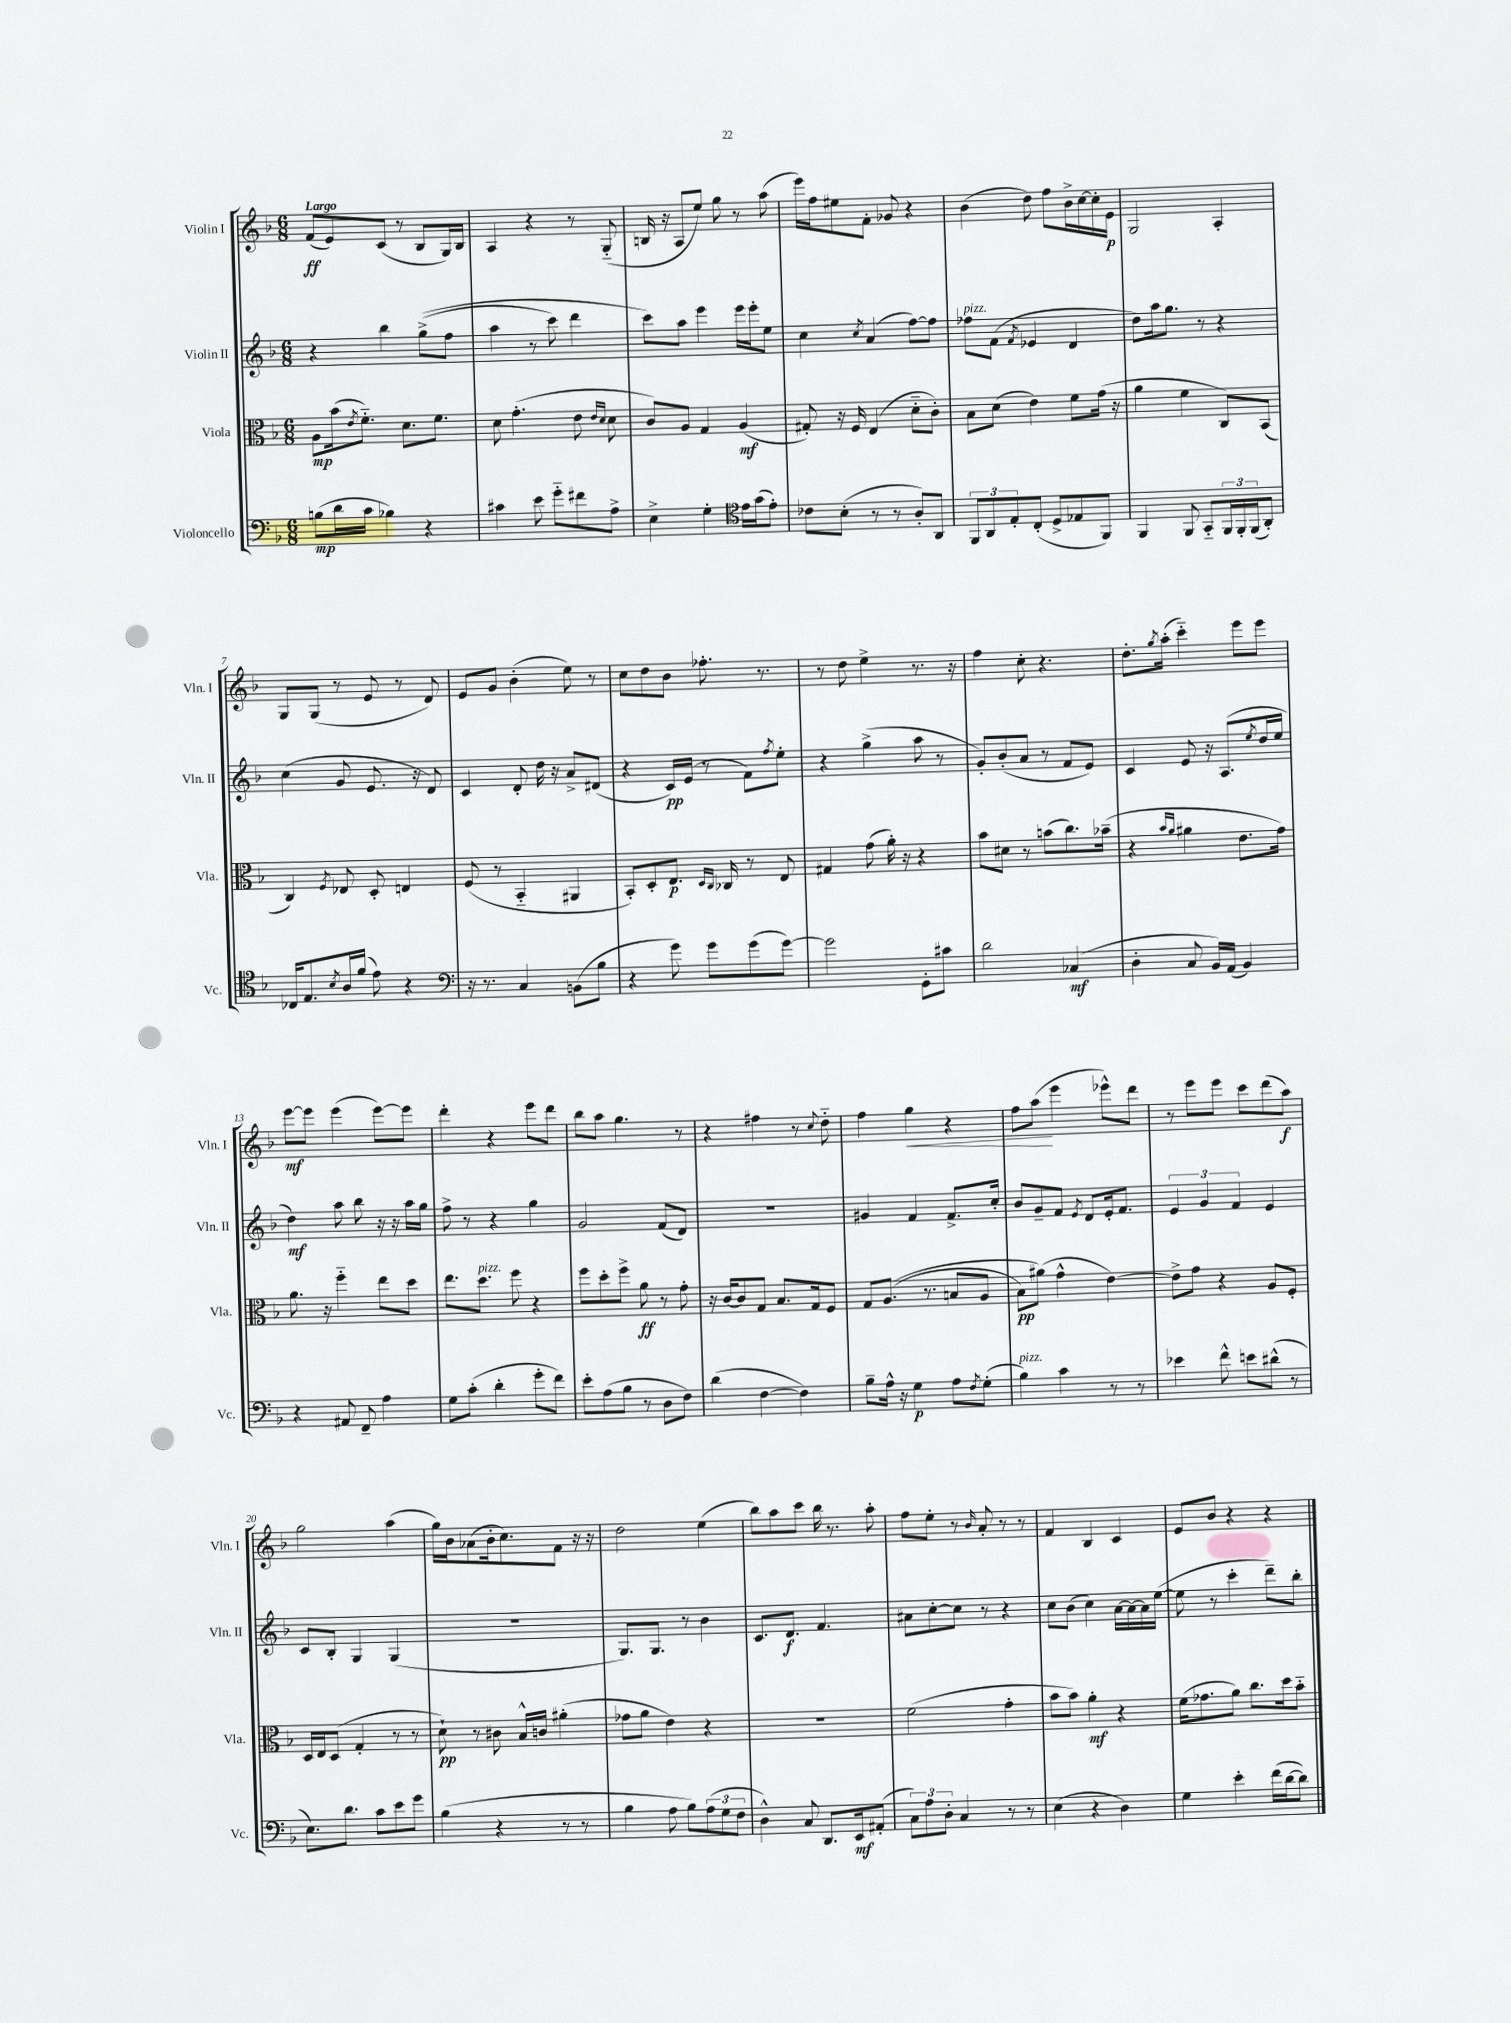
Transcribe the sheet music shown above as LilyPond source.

<<
\new StaffGroup <<
\new Staff = "s0" \with { instrumentName = "Violin I" shortInstrumentName = "Vln. I" } {
    \clef treble \key f \major \numericTimeSignature \time 6/8 \tempo "Largo"
    f'8\ff( e'8) c'8( r8 bes8 g16) bes16 |
    a4 r4 r8 g8-_( |
    b16 r16 a8 e''8) g''8 r8 a''8( |
    e'''16) f''16 eis''8 f'8-. ges'8 r4 |
    bes'4( d''8) f''8 bes'16-> c''16~ c''16-. e'16\p |
    g2 a4-. |
    g8 g8( r8 e'8 r8 d'8) |
    e'8 g'8 bes'4-.( e''8) r8 |
    c''8 d''8 bes'8 fes''8.-. r8. |
    r8 d''8 e''4-> r8. r16 |
    f''4 c''8-. r4. |
    d''8.-. \acciaccatura { g''8 } a''16-.( c'''4-_) e'''8 e'''8 |
    e'''8~\mf e'''8 e'''4( e'''8~) e'''8 |
    d'''4-. r4 e'''8 d'''8 |
    bes''8 a''8 g''4. r8 |
    r4 fis''4 r8 \appoggiatura { c''8 } d''8-_ |
    f''4 g''4\< r4 |
    f''8 a''8\!( e'''4 ees'''8-^) d'''8 |
    r8 e'''8 e'''8 c'''8 d'''8( a''8\f) |
    g''2 a''4( |
    g''16) bes'16 aes'8( bes'16-. c''8.) f'8 r16 r16 |
    d''2 e''4( |
    bes''8) a''8 c'''8 bes''16 r8. a''8-. |
    f''8 e''8-. r8 \grace { bes'16 } a'8-. r8 r8 |
    f'4 bes4 c'4 |
    e'8 bes'8 r4 r4 \bar "|." |
}
\new Staff = "s1" \with { instrumentName = "Violin II" shortInstrumentName = "Vln. II" } {
    \clef treble \key f \major \numericTimeSignature \time 6/8
    r4 bes''4 g''8->(\( f''8 |
    a''4 r8 c'''8) d'''4 |
    c'''8\) a''8 e'''4 e'''16 e'''16-. e''8 |
    c''4 \acciaccatura { c''8 } a'4( f''8~) f''8 |
    fes''8^\markup { \italic "pizz." } f'8( \acciaccatura { f'8 } ees'4 d'4 |
    d''8) a''16 g''8. r8 r4 |
    c''4( g'8 e'8. r16 d'8) |
    c'4 d'8-. d''16 r16 a'8-> dis'8( |
    r4 c'16\pp) e'16( r8 f'8) \acciaccatura { f''8 } e''8-. |
    r4 g''4->( a''8 r8 |
    g'8-.) bes'8-.( a'8 r8 f'8 e'8) |
    c'4 e'8 r16 a8.( \acciaccatura { e''8 } d''16 e''16 |
    d''4\mf) a''8 bes''8 r16 r16 a''16 g''16 |
    f''8-> r8 r4 g''4 |
    g'2 f'8( d'8) |
    R2. |
    gis'4 f'4 f'8.-> c''16-. |
    bes'8 g'8-- f'8 \acciaccatura { e'8 } d'8 e'16-. f'8. |
    \tuplet 3/2 { e'4 g'4 f'4 } e'4 |
    c'8 bes8-. g4 g4( |
    R2. |
    g8.) g8. r8 bes'4 |
    c'8. d'8.\f f'4. |
    ais'8 c''8~-. c''8 r8 r4 |
    c''8 bes'8( c''4) a'16~ a'16~ a'16 e''16~( |
    e''8 r8 c'''4-. d'''8--) bes''8-. \bar "|." |
}
\new Staff = "s2" \with { instrumentName = "Viola" shortInstrumentName = "Vla." } {
    \clef alto \key f \major \numericTimeSignature \time 6/8
    a8\mp bes'16( \acciaccatura { e'8 } f'8.-_) d'8. f'8. |
    d'8 g'4.-.( e'8 \grace { e'16 d'16 } d'8 |
    c'8) a8 g4 a4\mf( |
    gis8-.) r16 f16 e4( d'8-_ c'8-.) |
    bes8 d'8( e'4) f'8 g'16( r16 |
    a'4 f'4 c8) bes,8( |
    c4) \acciaccatura { f8 } ees8 d8-. e4 |
    f8( r8 bes,4-_ ais,4 |
    bes,8-.) d8-. e8.\p \grace { d16 c16 } ces16 r8 e8 |
    gis4 g'8( a'16-.) r16 r4 |
    bes'8 dis'8 r8 b'8( c''8.) bes'16--( |
    r4 \grace { bes'16 a'16 } ais'4 e'8. g'16) |
    a'8. r16 f''4-_ e''8 d''8 |
    e''8. d''8.^\markup { \italic "pizz." } f''8 r4 |
    f''8 d''8-. f''8-> a'8\ff r8 g'8-. |
    r16 c'16~ c'8 g8 bes8. g16 f8 |
    g8 a8.(\( r8. b8 a8 |
    bes8\pp) ais'8(\) g'4-^ e'4~) |
    e'8-> g'8 r4 a8 f8-. |
    d16 e16 d8( g4-. r8 r8 |
    d'8-!\pp) r8 cis'8 bes16-^ c'16 ais'4-.( |
    ges'8 a'8 e'4) r4 |
    R2. |
    f'2( g'4-. |
    bes'8 bes'8) a'4-.\mf r4 |
    f'16( ges'8. a'8) c''8. d''16 bes'8-_ \bar "|." |
}
\new Staff = "s3" \with { instrumentName = "Violoncello" shortInstrumentName = "Vc." } {
    \clef bass \key f \major \numericTimeSignature \time 6/8
    b8\mp( d'16 c'16 bes4) r4 |
    cis'4 e'8 g'8-_ fis'8 a8-> |
    e4-> g4-. \clef tenor e'16 g'16( e'8-.) |
    ces'8 bes8-.( r8 r8 a8-.) a,8 |
    \tuplet 3/2 { f,8 a,8 e8-. } c8-.( d8-> ees8 f,8) |
    f,4 f,8 g,8-_ \tuplet 3/2 { f,16 f,16-. f,16( } a,8-.) |
    ces16 e8. \acciaccatura { bes8 } a16 f'16( e'8) r4 |
    \clef bass r16 r8. c4 b,8( bes8 |
    r4 g'8) g'8 g'8( g'8~) |
    g'2 g,8-. cis'8 |
    d'2 ces4\mf( |
    d4-. c8 bes,16) a,16( bes,4) |
    r4 ais,8 f,8-- a4 |
    g8 c'8-.( d'4-. g'8-. f'8) |
    e'8-. a8( bes8 r8 d8 f8) |
    d'4( f4~ f4) |
    bes8-- a16-^ r16 g4\p a8 \acciaccatura { f8 } g8-.( |
    bes4^\markup { \italic "pizz." }) c'4 r8 r8 |
    ees'4 f'8-^ e'8 dis'8-^( r8 |
    e8.) d'8. c'8 e'8 g'8 |
    bes4( r4 r8 r8 |
    bes4 a8 bes8) \tuplet 3/2 { a8( g8 f8 } |
    d4-^) c8 d,8. e,16\mf ais,8-.( |
    \tuplet 3/2 { c8) a8 d8-. } c4 r8 r8 |
    e4( r4 d4) |
    g4 e'4-. f'16( d'16~ d'8) \bar "|." |
}
>>
>>
